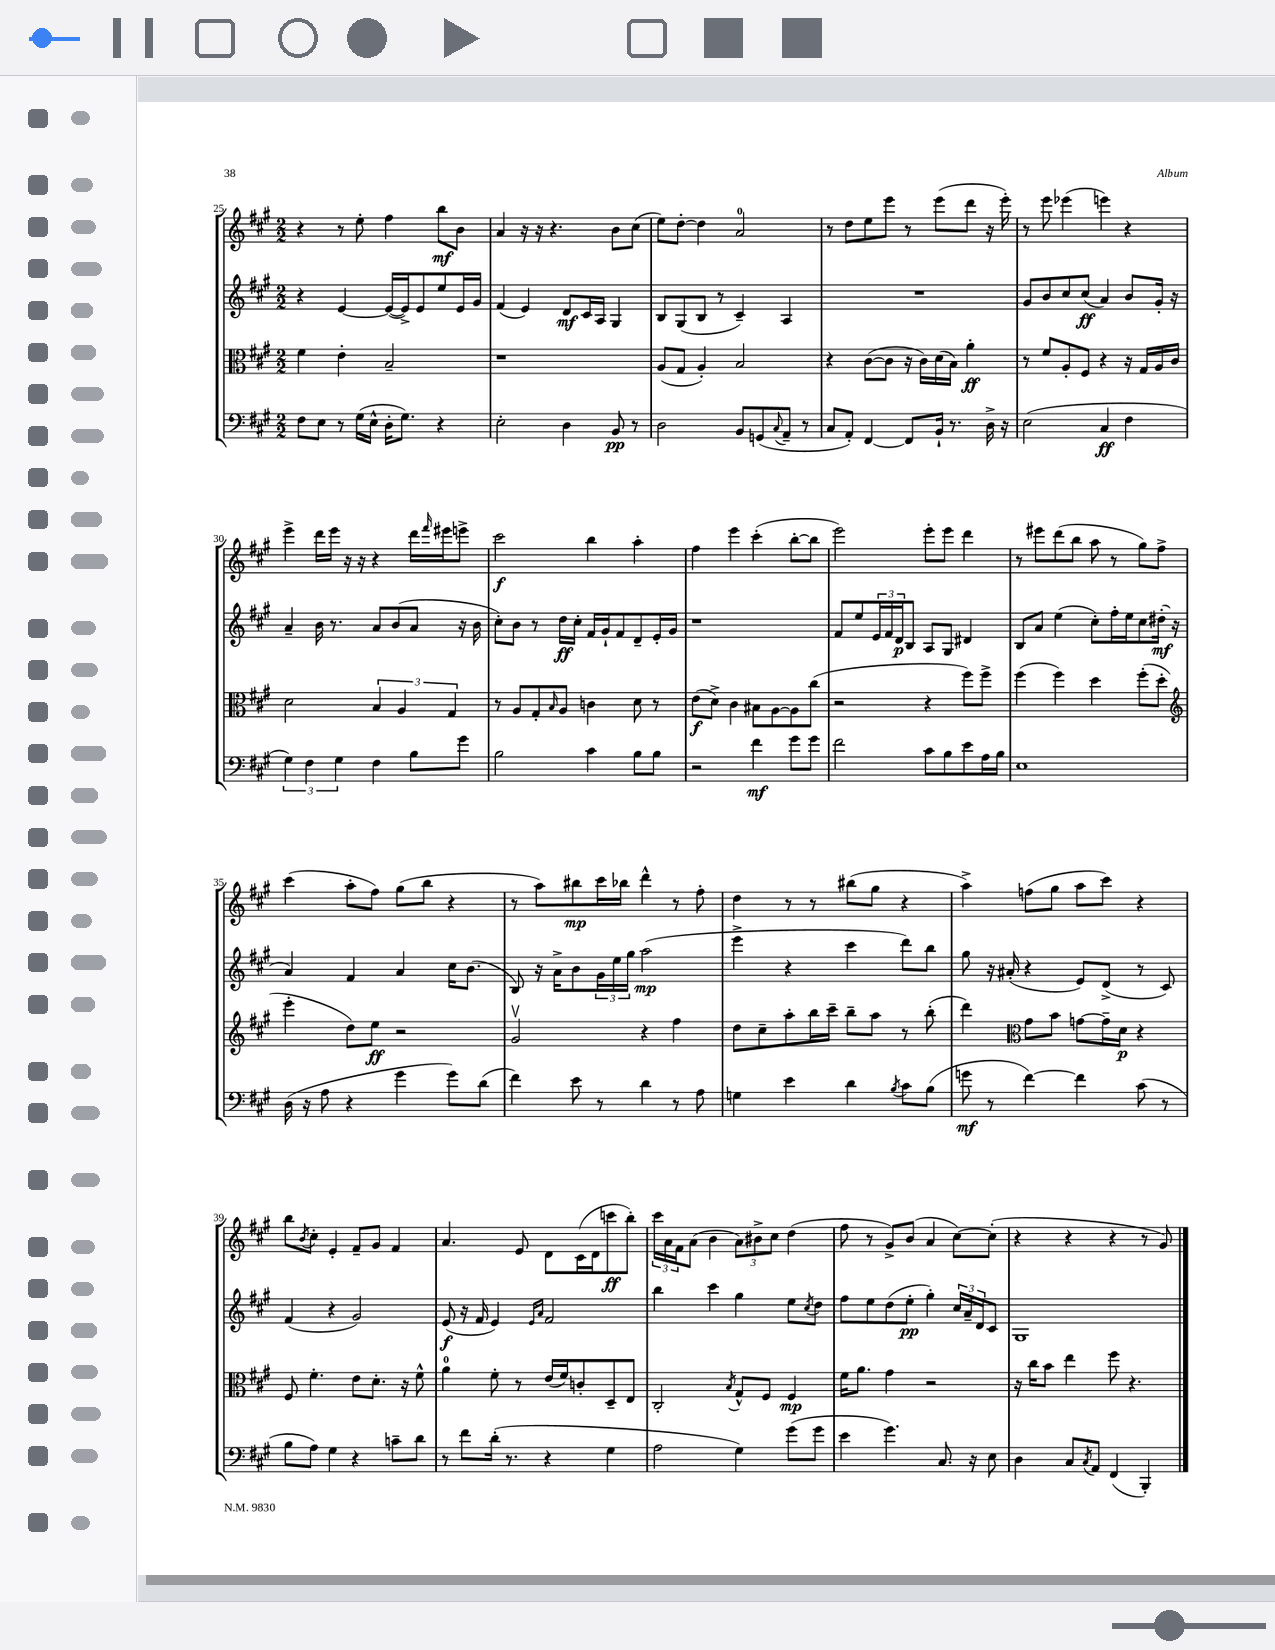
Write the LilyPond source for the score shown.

<<
\new StaffGroup <<
\new Staff = "s0" {
    \clef treble \key a \major \numericTimeSignature \time 2/2
    r4 r8 e''8-. fis''4 b''8\mf b'8 |
    a'4 r16 r16 r4. b'8 cis''8( |
    e''8) d''8~-. d''4 a'2-0 |
    r8 d''8 e''8 e'''8 r8 e'''8( d'''8 r16 e'''16-.) |
    r8 e'''8 ees'''4( e'''4) r4 |
    e'''4-> d'''16 e'''16 r16 r16 r4 d'''16 \grace { fis'''16 } eis'''16 e'''8-> |
    cis'''2\f b''4 a''4-. |
    fis''4 e'''4 cis'''4-.( b''8~-. b''8 |
    e'''2) e'''8-. e'''8 d'''4 |
    r8 eis'''8 d'''8( b''8 a''8 r8 gis''8) fis''8-> |
    cis'''4( a''8-. fis''8) gis''8( b''8 r4 |
    r8 a''8) bis''8\mp cis'''16 bes''16 d'''4-^ r8 fis''8-. |
    d''4 r8 r8 bis''8( gis''8 r4 |
    a''4->) f''8( gis''8 a''8 cis'''8) r4 |
    b''8 \acciaccatura { b'8 } cis''8-. e'4-. fis'8-- gis'8 fis'4 |
    a'4. e'8 d'8 cis'16( d'16 c'''8\ff b''8-.) |
    \tuplet 3/2 { cis'''16 a'16 fis'16 } a'8( b'4 \tuplet 3/2 { a'8) bis'8-> cis''8 } d''4( |
    fis''8 r8 gis'8->) b'8( a'4 cis''8~) cis''8-.( |
    r4 r4 r4 r8 gis'8) \bar "|." |
}
\new Staff = "s1" {
    \clef treble \key a \major \numericTimeSignature \time 2/2
    r4 e'4~ e'16~( e'16->) e'8 e''8 e'16 gis'16 |
    fis'4( e'4) d'8\mf cis'16 a16 gis4 |
    b8 gis8( b8 r8 cis'4--) a4 |
    R1 |
    gis'8 b'8 cis''8 cis''8\ff( a'4) b'8 gis'16-. r16 |
    a'4-- b'16 r8. a'8 b'8( a'8 r16 b'16 |
    cis''8-.) b'8 r8 d''16\ff cis''16-. fis'16 gis'16-! fis'8 d'8-- e'16-. gis'16 |
    r1 |
    fis'8 e''8 \tuplet 3/2 { e'16 fis'16 d'16\p } b8 a8 gis8 dis'4 |
    b8 a'8 e''4( cis''8-.) fis''16-. e''16 cis''8 dis''16-.\mf( r16 |
    a'4) fis'4 a'4 cis''16 b'8.( |
    b8) r16 a'16-> b'8 \tuplet 3/2 { gis'16 e''16 gis''16 } a''2\mp( |
    e'''4-> r4 cis'''4 d'''8) b''8 |
    gis''8 r16 ais'16-.( r4 e'8) d'8->( r8 cis'8) |
    fis'4( r4 gis'2) |
    e'8\f( r16 fis'16 e'4) \grace { e'16 a'16 } fis'2 |
    b''4 cis'''4 gis''4 e''8 \acciaccatura { cis''8 } d''8 |
    fis''8 e''8 d''8( e''8-.\pp gis''4-.) \tuplet 3/2 { cis''16 a'16-- d'16 } cis'8 |
    gis1 \bar "|." |
}
\new Staff = "s2" {
    \clef alto \key a \major \numericTimeSignature \time 2/2
    fis'4 e'4-. b2-- |
    r1 |
    a8( gis8 a4-.) b2 |
    r4 cis'8~( cis'8 r16 cis'16) d'16( b16) a'4-.\ff |
    r8 fis'8 a8-. fis8 r4 r16 gis16 a16 cis'16 |
    d'2 \tuplet 3/2 { b4 a4 gis4 } |
    r8 a8 gis8-. \grace { b16 } a8 c'4 d'8 r8 |
    e'8\f( d'8->) cis'4 bis8 a8~ a8 cis''8( |
    r2 r4 fis''8) fis''8-> |
    fis''4( fis''4) d''4 fis''8-.( d''8-. |
    \clef treble e'''4-. d''8) e''8\ff r2 |
    gis'2\upbow r4 fis''4 |
    d''8 cis''8-- a''8-. b''16 cis'''16-- b''8-- a''8 r8 b''8-.( |
    d'''4) \clef alto gis'8 b'8 g'8~ g'16-- d'16\p r4 |
    fis8 fis'4.-. e'8 d'8.-. r16 fis'8-^ |
    a'4-0 fis'8-. r8 e'16( fis'16) c'8-. d8-- e8 |
    cis2-. \acciaccatura { b8 } gis8-^ fis8 fis4\mp |
    fis'16 a'8. gis'4 r2 |
    r16 cis''16 b'8 e''4 fis''8 r4. \bar "|." |
}
\new Staff = "s3" {
    \clef bass \key a \major \numericTimeSignature \time 2/2
    fis8 e8 r8 gis16( e16-^ d16-. gis8.) r4 |
    e2-. d4 b,8\pp r8 |
    d2 b,8 g,8( \appoggiatura { cis8 } a,8-- r8 |
    cis8 a,8-.) fis,4~ fis,8 b,16-! r8. d16-> r16 |
    e2( cis4\ff fis4 |
    \tuplet 3/2 { gis4) fis4 gis4 } fis4 b8 gis'8 |
    b2 cis'4 b8 b8 |
    r2 fis'4\mf gis'8 gis'8 |
    fis'2 cis'8 b8 e'8 a16 b16 |
    e1 |
    d16( r16 a8 r4 gis'4 gis'8) d'8( |
    fis'4) e'8 r8 d'4 r8 a8 |
    g4 e'4 d'4 \acciaccatura { b8 } cis'8 b8( |
    g'8\mf r8 fis'4~) fis'4 cis'8( r8 |
    b8 a8) gis4 r4 c'8-- d'8 |
    r8 fis'8 d'16-.( r8. r4 gis4 |
    a2 gis4) gis'8( gis'8 |
    e'4 gis'4.) cis8. r16 e8 |
    d4 cis8 \acciaccatura { cis8 } a,8 fis,4( b,,4-.) \bar "|." |
}
>>
>>
\layout { \context { \Score currentBarNumber = #25 } }
